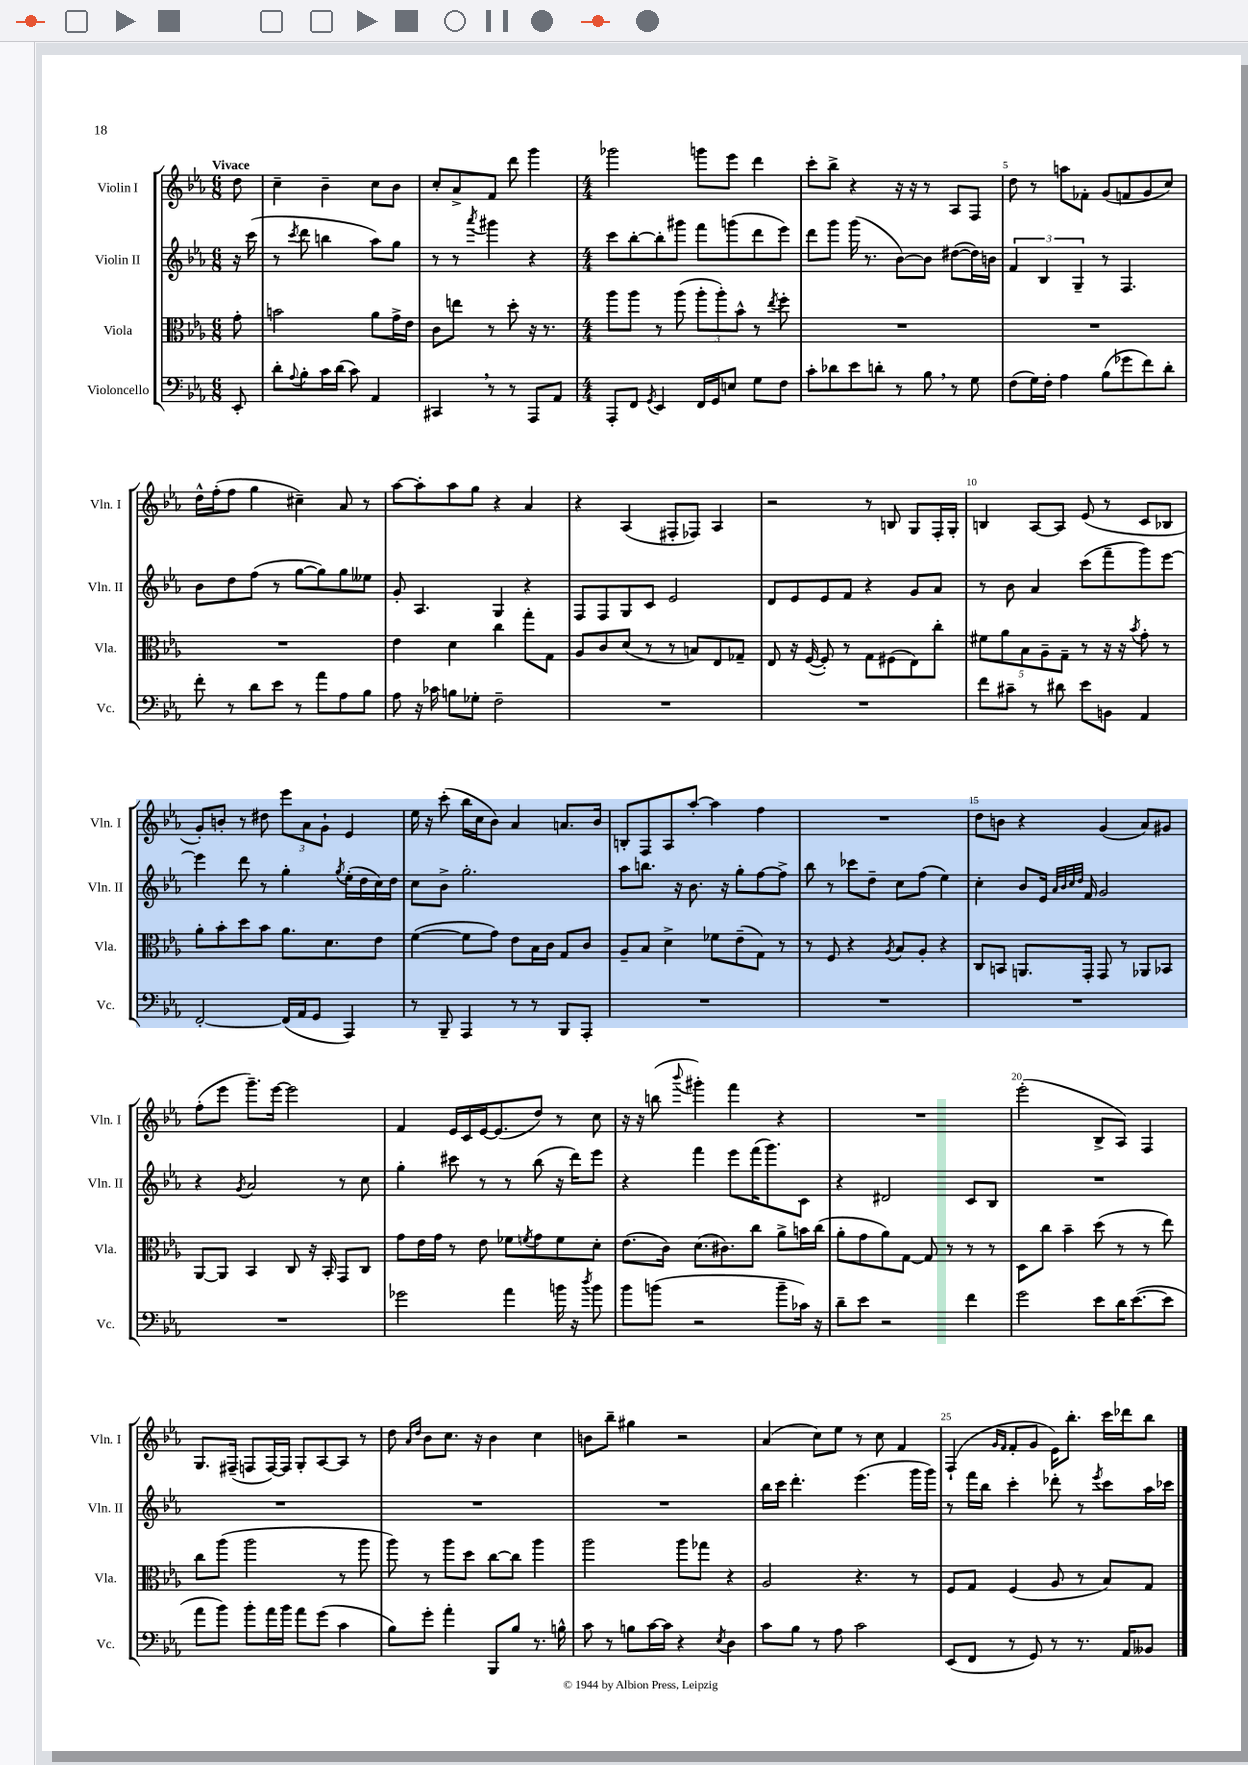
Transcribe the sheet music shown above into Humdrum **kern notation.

**kern	**kern	**kern	**kern
*part4	*part3	*part2	*part1
*staff4	*staff3	*staff2	*staff1
*I"Violoncello	*I"Viola	*I"Violin II	*I"Violin I
*I'Vc.	*I'Vla.	*I'Vln. II	*I'Vln. I
*clefF4	*clefC3	*clefG2	*clefG2
*k[b-e-a-]	*k[b-e-a-]	*k[b-e-a-]	*k[b-e-a-]
*M6/8	*M6/8	*M6/8	*M6/8
=	=	=	=
!	!	!	!LO:TX:a:B:t=Vivace
8EE-'/	8g'\	16r	8dd\
.	.	(16ccc\	.
=1	=1	=1	=1
8d'\L	2bn\	8r	4cc~\
8qqA-/	.	8qccc/	.
8B-'\	.	8ddd\	.
16c\L	.	4bbn\	4b-~\
(16d\JJ	.	.	.
8c\)	.	.	.
4AA-/	8a-\L	8aa-\L)	8cc\L
.	16g^\L	8gg\J	8b-\J
.	16e-\JJ	.	.
=2	=2	=2	=2
4CC#X,/	8c\L	8r	8cc'/L
.	8een\J	8r	8a-^/
.	.	8qaaa-/	.
8r	8r	4ggg#X\	8f/J
8r	8dd'\	.	8ddd\
8AAA-/L	16r	4r	4ggg\
.	8.r	.	.
8AA-/J	.	.	.
=3	=3	=3	=3
*M4/4	*M4/4	*M4/4	*M4/4
8AAA-'/L	8aa-\L	8ccc\L	2ggg-X\
8FF/J	8aa-\J	[8bb-'\	.
8qGG/	.	.	.
4EE-/	8r	8bb-'\]	.
.	(8aa-\	8ggg#X\J	.
16FF/LL	12aa-'\L	8fff\L	8gggn\L
16GG/J	.	.	.
.	12aa-'\)	.	.
8En/J	.	(8gggn\	8eee-\J
.	12b-^^\J	.	.
8G\L	8r	8ddd\	4ddd\
.	8qee-/	.	.
8F\J	8ff'\	8eee-\J)	.
=4	=4	=4	=4
8c'\L	1r	8ddd\L	8ccc'\L
8d-X\	.	8ggg\J	8bb-^\J
8e-\	.	(16ggg\	4r
.	.	8.r	.
8dn'\J	.	.	.
8r	.	[8b-\L)	16r
.	.	.	16r
8B-,\	.	8b-\J]	8r
8r	.	([8dd#X\L	8A-/L
8G\	.	16dd#\L])	8F/J
.	.	16bn\JJ	.
=5	=5	=5	=5
(8F\L	1r	6f/	8dd\
16G\L)	.	.	8r
.	.	6B-/	.
16F'\JJ	.	.	.
4A-\	.	.	8aan\L
.	.	6G~/	.
.	.	.	8f-X'\J
(8B-\L	.	8r	(8g/L
8g-X\	.	4.F/	8fn/
8f\)	.	.	8g/
8d'\J	.	.	8cc/J)
!!LO:LB:g=z
=6	=6	=6	=6
8f'\	1r	8b-\L	16dd^^\LL
.	.	.	(16ff'\J
8r	.	8dd\	8ff\J
8d\L	.	(8ff\J	4gg\
8e-\J	.	8r	.
8r	.	[8gg\L	4cc#X~\)
8a-\L	.	8gg\])	.
8A-\	.	8gg\	8a-/
8B-\J	.	8ee--X\J	8r
=7	=7	=7	=7
8A-\	4e-\	8g'/	[8aa-\L
16r	.	4.A-/	8aa-'\]
16c-X\	.	.	.
8Bn\L	4d\	.	8aa-\
8G-X'\J	.	.	8gg\J
2F~\	4cc\	4G/	4r
.	8gg'\L	4r	4a-/
.	8G\J	.	.
=8	=8	=8	=8
1r	8A-/L	8F/L	4r
.	8c/	8F/	.
.	(8d/J	8G/	(4A-/
.	8r	8c/J	.
.	8r	2e-/	8F#X'/L
.	8Bn/L)	.	8F-X/J)
.	8E-/	.	4A-/
.	8G-X~/J	.	.
=9	=9	=9	=9
1r	8E-/	8d/L	2r
.	16r	8e-/	.
.	([16F/	.	.
.	8F'/])	8e-/	.
.	8r	8f/J	.
.	8G\L	4r	8r
.	(8F#X\	.	8Bn/
.	8E-\)	8g/L	8G/L
.	8cc'\J	8a-/J	16F'/L
.	.	.	16G'/JJ
=10	=10	=10	=10
8f\L	10f#X\L	8r	4Bn/
.	10a-\	.	.
8c#X~\J	.	8b-\	.
.	10B-\	.	.
8r	.	4a-/	[8A-/L
.	10A-~\	.	.
8d#X\	.	.	8A-/J]
.	10G~\J	.	.
8e-\L	8r	(8ccc\L	(8e-/
8BBn\J	16r	8fff~\	8r
.	16r	.	.
.	8qb-/	.	.
4AA-/	8g'\	8ggg\)	8c/L
.	8r	[8eee-\J	8B-X/J
!!LO:LB:g=z
=11	=11	=11	=11
[2FF'/	8a-'\L	4eee-\]	8g'/L)
.	8b-'\	.	8bn'/J
.	8dd\	8ddd\	8r
.	8b-\J	8r	8dd#X\
(16FF/LL]	8.a-\L	4gg'\	12eee-\L
16AA-/J	.	.	.
.	.	.	12a-\
8GG/J	.	.	.
.	.	.	12g`\J
.	8.d\	.	.
.	.	8qgg/	.
4AAA-/)	.	(16ee-'\LL	4e-/
.	.	16dd\	.
.	8e-\J	16cc\)	.
.	.	16dd\JJ	.
=12	=12	=12	=12
8r	([4f\	8cc\L	16ee-\
.	.	.	16r
8BBB-~/	.	8b-^\J	(8ccc'\
4AAA-/	8f\L]	2.gg'\	16bb-\LL
.	.	.	16cc\J
.	8g\J)	.	8b-\J)
8r	8e-\L	.	4a-/
8r	16B-\L	.	.
.	16c\JJ	.	.
8BBB-/L	8G/L	.	8.an/L
8AAA-'/J	8c/J	.	.
.	.	.	16b-/Jk
=13	=13	=13	=13
1r	8A-~/L	8aa-\L	8Bn'/L
.	8B-/J	8.bbn\J	8F/
.	4d^\	.	8A-/
.	.	16r	.
.	.	8.b-\	[8aa-'/J
.	8f-X\L	.	4aa-\]
.	.	16r	.
.	(8e-~\	8gg'\L	.
.	8G\J)	[8ff\	4ff\
.	8r	8ff^\J]	.
=14	=14	=14	=14
1r	8r	8bb-\	1r
.	8F/	8r	.
.	4r	8ccc-X\L	.
.	.	8dd~\J	.
.	8qA-/	.	.
.	8B-/L	8cc\L	.
.	8A-'/J	(8ff\J	.
.	4r	4ee-\)	.
=15	=15	=15	=15
1r	8C/L	4cc'\	8dd\L
.	8BBn/J	.	8bn\J
.	8.AAn/L	8b-/L	4r
.	.	16e-/Jk	.
.	.	32qqa-/LLL	.
.	.	32qqb-/	.
.	.	32qqcc/	.
.	.	32qqdd/JJJ	.
.	16GG'/Jk	16f/	.
.	8GG/	2g/	(4g/
.	8r	.	.
.	8AA-X/L	.	8a-/L)
.	8BB-X/J	.	8g#X/J
!!LO:LB:g=z
=16	=16	=16	=16
1r	[8AA-/L	4r	(8ff'\L
.	8AA-/J]	.	8eee-\J
.	.	8qg/	.
.	4BB-/	2a-/	8.ggg~\L)
.	.	.	[16eee-\Jk
.	8C/	.	2eee-\]
.	16r	.	.
.	16BB-'/	.	.
.	8GG/L	8r	.
.	8C/J	8cc\	.
=17	=17	=17	=17
2g-X\	8g\L	4gg'\	4f/
.	16e-\L	.	.
.	16g\JJ	.	.
.	8r	8ccc#X\	16e-/LL
.	.	.	16c/
.	8e-\	8r	[16e-/J
.	.	.	(8.e-/]
4a-\	8f-X\L	8r	.
.	8qfn/	.	.
.	8g\	(8bb-\	8dd/J)
16bn\	8f\	16r	8r
16r	.	16ddd\KL)	.
8qdd/	.	.	.
8b\	8d'\J	8eee-\J	8cc\
=18	=18	=18	=18
8b-\L	(8.e-\L	4r	16r
.	.	.	16r
(8bn\J	.	.	(8bbn\
.	16c\Jk)	.	.
.	.	.	8qqbbb-/
2r	(8.d\L	4fff\	4ggg#X'\)
.	8.c#X\)	.	.
.	.	8eee-\L	4fff\
.	8cc\J	(16fff\K	.
.	.	8.ggg\)	.
8b~\L	8a-^\L	.	4r
16c-X\Jk)	16bn\L	8c\J	.
16r	(16cc\JJ	.	.
=19	=19	=19	=19
8d~\L	8a-'\L	4r	1r
8e-\J	8g\	.	.
2r	8a-\)	2d#X/	.
.	[8G\J	.	.
.	8G/]	.	.
.	8r	.	.
4f\	8r	8c/L	.
.	8r	8B-/J	.
=20	=20	=20	=20
2g\	8D\L	1r	(2eee-'\
.	8cc\J	.	.
.	4b-~\	.	.
8e-\L	(8dd\	.	8B-^/L
16d\K	8r	.	8A-/J)
([8.e-\	.	.	.
.	8r	.	4F/
8e-\J]	8ee-\)	.	.
!!LO:LB:g=z
=21	=21	=21	=21
8a-\L	8cc\L	1r	8.G/L
8b-\J)	(8aa-\J	.	.
.	.	.	(16F#X~/Jk
8b-'\L	2aa-\	.	8Fn/L
16a-\L	.	.	[16F/L)
16b-\JJ	.	.	16F/JJ]
8a-\L	.	.	8G'/L
(8g\J	.	.	[8A-/
4c\	8r	.	8A-/J]
.	8aa-\	.	8r
=22	=22	=22	=22
8B-\L)	8aa-\)	1r	8dd\
.	.	.	16qqa-/LL
.	.	.	16qqdd/JJ
8g'\J	8r	.	8b-\L
4a-'\	8aa-\L	.	8.cc\J
.	8dd\J	.	.
.	.	.	16r
8BBB-/L	[8cc\L	.	4b-\
8B-/J	8cc\J]	.	.
8.r	4aa-\	.	4cc\
16Bn^^\	.	.	.
=23	=23	=23	=23
8c\	2aa-\	1r	8bn\L
8r	.	.	8bb-~\J
8Bn\L	.	.	4gg#X\
[16c\L	.	.	.
16c\JJ]	.	.	.
4r	8aa-\L	.	2r
.	8gg-X\J	.	.
8qE-/	.	.	.
4D\	4r	.	.
=24	=24	=24	=24
8c\L	2A-/	16bb-\LL	(4a-/
.	.	16ccc\JJ	.
8B-\J	.	4.ddd'\	.
8r	.	.	8cc\L)
8A-\	.	.	8ee-\J
2c\	4.r	(4.eee-\	8r
.	.	.	8cc\
.	.	.	4f/
.	8r	16ggg\LL	.
.	.	16ggg\JJ)	.
=25	=25	=25	=25
(8EE-/L	8F/L	8r	(4F`/
8FF/J	8G/J	16fff\LL	.
.	.	16bb-\JJ	.
.	.	.	16qqg/LL
.	.	.	16qqf/JJ
8r	(4F/	4ccc'\	8f'/L
8GG/)	.	.	8g/J
8r	8A-/	8ddd-X'\	16e-\KL)
.	.	.	8.bb-'\J
8.r	8r	8r	.
.	.	8qeee-/	.
.	8B-/L)	8ccc\L	16ccc\LL
16AA-/KL	.	.	16ddd-X\J
8BB--X/J	8G/J	16aa-\L	8bb-\J
.	.	16ccc-X\JJ	.
==	==	==	==
*-	*-	*-	*-
